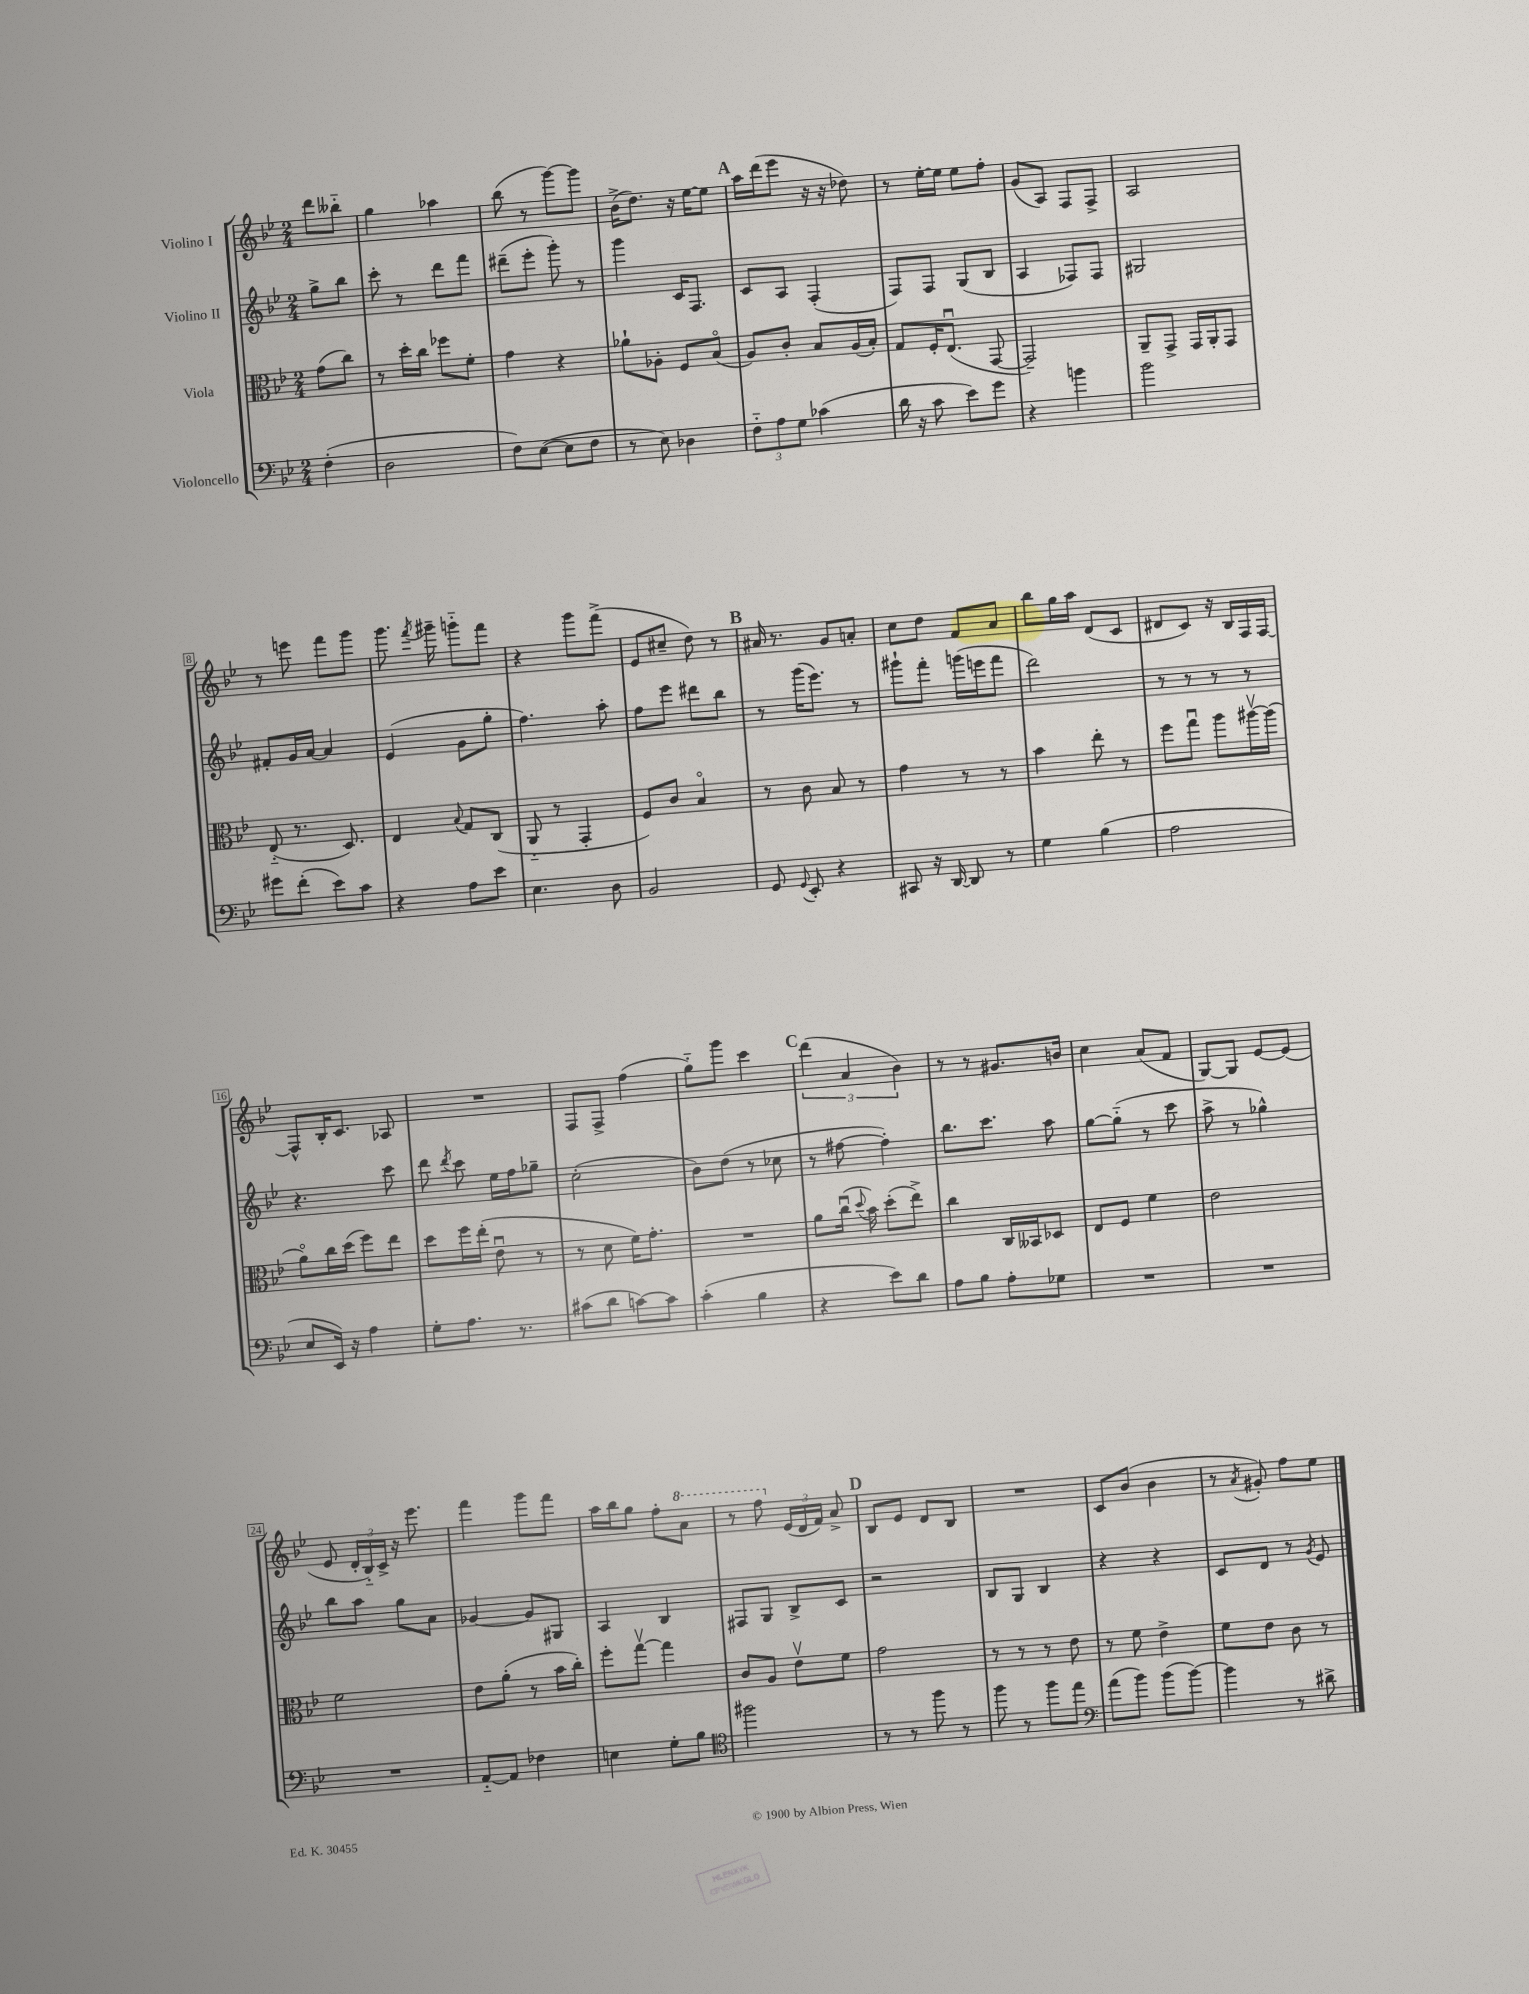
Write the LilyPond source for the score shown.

<<
\new StaffGroup <<
\new Staff = "s0" \with { instrumentName = "Violino I" } {
    \clef treble \key bes \major \numericTimeSignature \time 2/4 \partial 4
    \autoBeamOff d'''8[ beses''8]-_ |
    g''4 aes''4 |
    bes''8( r8 g'''8[~) g'''8] |
    bes'16[->( d''8.]) r16 ees''16[~ ees''8] |
    \mark \markup { \bold "A" } a''16[ d'''16( ees'''8] r16 r16 des''8) |
    r8 ees''16[~-. ees''16] ees''8[ f''8]-. |
    g'8[( a8]) f8[ f8]-> |
    a2 |
    r8 e'''8 f'''8[ g'''8] |
    g'''8. \acciaccatura { f'''8 } gis'''16-- g'''8[-_ f'''8] |
    r4 g'''8[ f'''8]->( |
    ees'8[ cis''8]-- d''8) r8 |
    \mark \markup { \bold "B" } ais'16 r8. g'8[ a'8]-. |
    c''8[ d''8] f'8[ a'8] |
    bes''8[ g''16 a''16] d'8[( c'8] |
    dis'8[ c'8]) r16 bes16[ f16 f16]~ |
    f8[-^ bes16-. c'8.] aes8 |
    R2 |
    f8[ f8]-> f''4( |
    g''8[-_) g'''8] c'''4 |
    \mark \markup { \bold "C" } \tuplet 3/2 { d'''4( a'4 bes'4) } |
    r8 r8 gis'8.[ b'16] |
    c''4 a'8[( f'8] |
    g8[~) g8] ees'8[~ ees'8]( |
    ees'8 \tuplet 3/2 { d'16[-. bes16-_) c'16]-> } r16 ees'''8. |
    f'''4 g'''8[ f'''8] |
    a''16[ bes''16 g''8] f''8[-. \ottava #1 a''8] |
    r8 f'''8 \ottava #0 \tuplet 3/2 { ees'16[( d'16 f'16]) } a'8-> |
    \mark \markup { \bold "D" } bes8[ ees'8] d'8[ bes8] |
    R2 |
    c'8[ bes'8]( bes'4 |
    r8 \acciaccatura { a'8 } gis'8-.) f''8[ ees''8] \bar "|." |
}
\new Staff = "s1" \with { instrumentName = "Violino II" } {
    \clef treble \key bes \major \numericTimeSignature \time 2/4 \partial 4
    \autoBeamOff g''8[-> bes''8] |
    c'''8-. r8 d'''8[ f'''8] |
    dis'''8[--( ees'''8]-. g'''8-.) r8 |
    g'''4 c'16[ f8.] |
    \mark \markup { \bold "A" } c'8[ a8] f4-.( |
    f8[) f8] g8[( bes8] |
    a4 fes8[) fes8] |
    gis2 |
    fis'8[-. g'16 a'16]~ a'4 |
    ees'4( g'8[ g''8]-. |
    f''4.) a''8-. |
    f''8[ ees'''8] dis'''8[ bes''8] |
    \mark \markup { \bold "B" } r8 g'''16[( ees'''8.]) r8 |
    gis'''8[-! f'''8]-. g'''16[( e'''16 f'''8] |
    d'''2) |
    r8 r8 r8 r8 |
    r4. c'''8 |
    d'''8 \acciaccatura { d'''8 } c'''8 ees''16[ f''16 ges''8]-- |
    c''2-.( |
    bes'8[) d''8]( r8 ces''8 |
    \mark \markup { \bold "C" } r8 fis''8~ fis''4-.) |
    bes''8.[ c'''8.] a''8 |
    g''8[~ g''8]-_( r8 c'''8 |
    a''8-> r8 ges''4-^) |
    bes''8[ a''8] g''8[ a'8] |
    ges'4~ ges'8[ gis8] |
    a4 bes4 |
    fis8[ g8] bes8[-> c'8] |
    \mark \markup { \bold "D" } r2 |
    bes8[ g8] bes4 |
    r4 r4 |
    c'8[ d'8] r8 \acciaccatura { g'8 } ees'8 \bar "|." |
}
\new Staff = "s2" \with { instrumentName = "Viola" } {
    \clef alto \key bes \major \numericTimeSignature \time 2/4 \partial 4
    \autoBeamOff g'8[( c''8]) |
    r8 d''16[-. c''16] fes''8[ f'8]-. |
    g'4 r4 |
    aes'8[-! aes8]-. f8[ bes8]\flageolet( |
    \mark \markup { \bold "A" } a8[) c'8]-. bes8[ a16( bes16]-.) |
    g8[ f16-. ees8.]\downbow( g,8~ |
    g,2--) |
    a,8[-- g,8]-> g,16[ a,16-. g,8] |
    ees8-_( r8. d8.) |
    ees4 \appoggiatura { bes8 } g8[ c8]( |
    a,8-_ r8 g,4-. |
    f8[) c'8] bes4\flageolet |
    \mark \markup { \bold "B" } r8 c'8 bes8 r8 |
    g'4 r8 r8 |
    bes'4 ees''8-. r8 |
    f''8[ g''8]\downbow a''8[ ais''16~\upbow ais''16]( |
    a'8[\flageolet) c''16 d''16]( f''8[) ees''8] |
    d''8[ f''16 ees''16]-.( ees'8\downbow r8 |
    r8 d'8 f'16[) g'8.]-. |
    R2 |
    \mark \markup { \bold "C" } a'8[ c''16]\downbow( \appoggiatura { d''8 } bes'16) d''8[-.( ees''8]->) |
    c''4 c16[ beses,16 des8] |
    ees8[ f8] f'4 |
    ees'2 |
    f'2 |
    ees'8[ a'8]-.( r8 bes'16[ c''16]-.) |
    f''8[-. g''8]~\upbow g''4 |
    c'8[ a8] ees'8[\upbow f'8] |
    \mark \markup { \bold "D" } g'2 |
    r8 r8 r8 ees'8 |
    r8 f'8 ees'4-> |
    f'8[ ees'8] c'8 r8 \bar "|." |
}
\new Staff = "s3" \with { instrumentName = "Violoncello" } {
    \clef bass \key bes \major \numericTimeSignature \time 2/4 \partial 4
    \autoBeamOff f4-.( |
    d2 |
    f8[) ees8]~( ees8[ f8] |
    r8 ees8) des4 |
    \mark \markup { \bold "A" } \tuplet 3/2 { f8[-_ a8 g8] } ces'4( |
    d'16 r16 c'8 ees'8[) g'8] |
    r4 b'4 |
    bes'2 |
    gis'8[ f'8]-.( ees'8[) c'8] |
    r4 a8[ ees'8] |
    ees4. d8 |
    bes,2 |
    \mark \markup { \bold "B" } g,8 \appoggiatura { g,8 } ees,8-. r4 |
    cis,8 r16 d,16~ d,8 r8 |
    g4 bes4( |
    a2 |
    ees8[ ees,16]) r16 a4 |
    g8[-. a8.] r8. |
    cis'8[( d'8] c'8[~) c'8] |
    c'4-.( bes4 |
    \mark \markup { \bold "C" } r4 ees'8[) d'8] |
    a8[ bes8] a8[-. ges8] |
    R2 |
    R2 |
    R2 |
    a,8[~-_ a,8] fes4 |
    e4 g8[-. bes8] |
    \clef tenor fis''2 |
    \mark \markup { \bold "D" } r8 r8 f''8 r8 |
    f''8 r8 f''8[ ees''8] |
    \clef bass a'8[( bes'8]) bes'8[( bes'8]~) |
    bes'4 r8 dis'8-> \bar "|." |
}
>>
>>
\layout { \context { \Score \override BarNumber.stencil = #(make-stencil-boxer 0.1 0.3 ly:text-interface::print) } }
